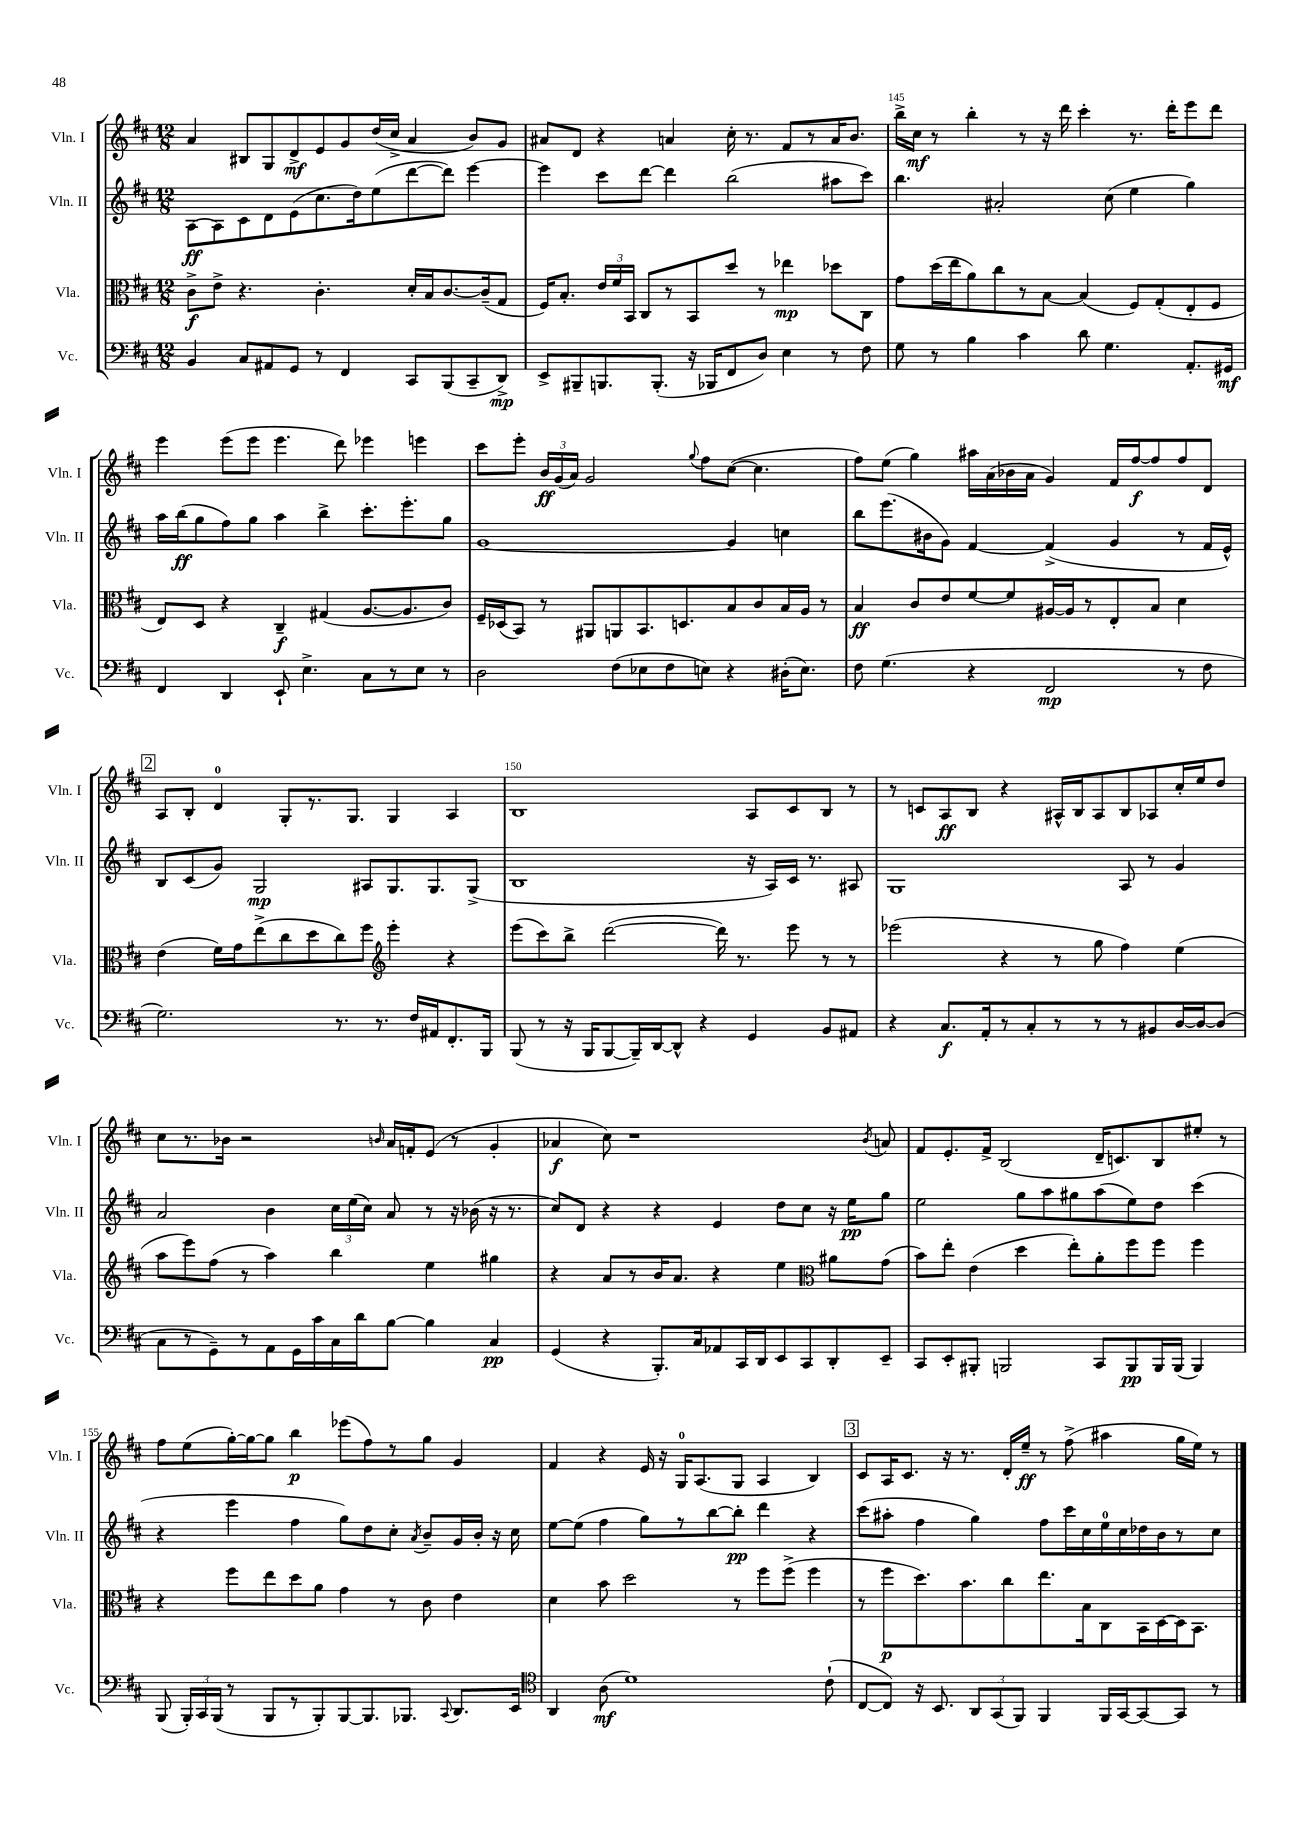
<<
\new StaffGroup <<
\new Staff = "s0" \with { instrumentName = "Vln. I" shortInstrumentName = "Vln. I" } {
    \clef treble \key d \major \numericTimeSignature \time 12/8
    \autoBeamOff a'4 bis8[ g8 d'8->\mf e'8 g'8 d''16( cis''16]-> a'4 b'8[) g'8] |
    ais'8[ d'8] r4 a'4 cis''16-. r8. fis'8[ r8 a'16 b'8.] |
    b''16[-> cis''16]\mf r8 b''4-. r8 r16 d'''16 cis'''4-. r8. d'''16[-. e'''8 d'''8] |
    e'''4 e'''8[( e'''8] e'''4. d'''8) ees'''4 e'''4 |
    cis'''8[ e'''8]-. \tuplet 3/2 { b'16[\ff g'16( a'16]) } g'2 \appoggiatura { g''8 } fis''8[ cis''8]~( cis''4. |
    fis''8[) e''8]( g''4) ais''16[ a'16( bes'16 a'16] g'4) fis'16[ fis''16~\f fis''8 fis''8 d'8] |
    \mark \markup { \box "2" } a8[ b8]-. d'4-0 g8[-. r8. g8.] g4 a4 |
    b1 a8[ cis'8 b8] r8 |
    r8 c'8[ a8\ff b8] r4 ais16[-^ b16 ais8 b8 aes8 cis''16-. e''16 d''8] |
    cis''8[ r8. bes'16] r2 \grace { b'16 } a'16[ f'16-. e'8]( r8 g'4-. |
    aes'4\f cis''8) r1 \acciaccatura { b'8 } a'8 |
    fis'8[ e'8.-. fis'16]-> b2( d'16[-- c'8.) b8 eis''8]-. r8 |
    fis''8[ e''8( g''16~-.) g''16~ g''8] b''4\p ees'''8[( fis''8) r8 g''8] g'4 |
    fis'4 r4 e'16 r16 g16[-0 a8.( g8] a4 b4) |
    \mark \markup { \box "3" } cis'8[ a16 cis'8.] r16 r8. d'16[-. e''16]--\ff r8 fis''8->( ais''4 g''16[ e''16]) r8 \bar "|." |
}
\new Staff = "s1" \with { instrumentName = "Vln. II" shortInstrumentName = "Vln. II" } {
    \clef treble \key d \major \numericTimeSignature \time 12/8
    \autoBeamOff a8[~\ff a8 cis'8 d'8 e'8( cis''8. d''16) e''8( d'''8~ d'''8]) e'''4~ |
    e'''4 cis'''8[ d'''8]~ d'''4 b''2( ais''8[ cis'''8]) |
    b''4. ais'2-. cis''8( e''4 g''4) |
    a''16[ b''16\ff( g''8 fis''8) g''8] a''4 b''4-> cis'''8.[-. e'''8.-. g''8] |
    g'1~ g'4 c''4 |
    b''8[ e'''8.( bis'16 g'8]) fis'4~ fis'4->( g'4 r8 fis'16[ e'16]-^) |
    \mark \markup { \box "2" } b8[ cis'8( g'8]) g2\mp ais8[ g8. g8. g8]->( |
    b1 r16 a16[) cis'16] r8. ais8 |
    g1 a8 r8 g'4 |
    a'2 b'4 \tuplet 3/2 { cis''16[ e''16( cis''16]) } a'8 r8 r16 bes'16( r16 r8. |
    cis''8[) d'8] r4 r4 e'4 d''8[ cis''8] r16 e''16[\pp g''8] |
    e''2 g''8[ a''8 gis''8 a''8( e''8) d''8] cis'''4( |
    r4 e'''4 fis''4 g''8[) d''8 cis''8]-. \acciaccatura { a'8 } b'8[-- g'16 b'16]-. r16 cis''16 |
    e''8[~ e''8]( fis''4 g''8[) r8 b''8~ b''8]-.\pp d'''4 r4 |
    \mark \markup { \box "3" } cis'''8[( ais''8]-. fis''4 g''4) fis''8[ cis'''16 cis''16 e''16-0 cis''16 des''16 b'16 r8 cis''8] \bar "|." |
}
\new Staff = "s2" \with { instrumentName = "Vla." shortInstrumentName = "Vla." } {
    \clef alto \key d \major \numericTimeSignature \time 12/8
    \autoBeamOff cis'8[->\f e'8]-> r4. cis'4.-. d'16[-. b16 cis'8.~ cis'16--( g8] |
    fis16[) b8.]-. \tuplet 3/2 { e'16[ fis'16 b,16] } cis8[ r8 b,8 d''8] r8 ees''4\mp des''8[ cis8] |
    g'8[ d''16( e''16 a'8) cis''8 r8 b8]~ b4( fis8[) g8-.( e8-. fis8] |
    e8[) d8] r4 cis4--\f gis4( a8.[~ a8. cis'8]) |
    fis16[-- des16( b,8]) r8 ais,8[ a,8 b,8. d8. b8 cis'8 b16 a16] r8 |
    b4\ff cis'8[ e'8 fis'8~ fis'8 ais16~ ais16 r8 e8-. b8] d'4 |
    \mark \markup { \box "2" } e'4( fis'16[) g'16 e''8->( cis''8 d''8 cis''8) fis''8] \clef treble e'''4-. r4 |
    e'''8[( cis'''8) b''8]-> d'''2~( d'''16) r8. e'''8 r8 r8 |
    ees'''2( r4 r8 g''8 fis''4) e''4( |
    a''8[ e'''8) fis''8]( r8 a''4) b''4 e''4 gis''4 |
    r4 a'8[ r8 b'16 a'8.] r4 e''4 \clef alto ais'8[ g'8]( |
    b'8[) e''8]-. e'4( d''4 e''8[-.) a'8-. fis''8 fis''8] fis''4 |
    r4 fis''8[ e''8 d''8 a'8] g'4 r8 cis'8 e'4 |
    d'4 b'8 d''2 r8 fis''8[ fis''8]->( fis''4 |
    \mark \markup { \box "3" } r8 fis''8[\p d''8.) b'8. cis''8 e''8. b16 cis8 b,16 d16~ d16 b,8.] \bar "|." |
}
\new Staff = "s3" \with { instrumentName = "Vc." shortInstrumentName = "Vc." } {
    \clef bass \key d \major \numericTimeSignature \time 12/8
    \autoBeamOff b,4 cis8[ ais,8 g,8] r8 fis,4 cis,8[ b,,8( cis,8-- d,8]->\mp) |
    e,8[-> bis,,8-- b,,8. b,,8.]-.( r16 bes,,16[ fis,8 d8]) e4 r8 fis8 |
    g8 r8 b4 cis'4 d'8 g4. a,8.[-. gis,16]\mf |
    fis,4 d,4 e,8-! e4.-> cis8[ r8 e8] r8 |
    d2 fis8[( ees8 fis8 e8]) r4 dis16[-.( e8.]) |
    fis8 g4.( r4 fis,2\mp r8 fis8 |
    \mark \markup { \box "2" } g2.) r8. r8. fis16[ ais,16 fis,8.-. b,,16] |
    b,,8( r8 r16 b,,16[ b,,8~ b,,16--) d,16~ d,8]-^ r4 g,4 b,8[ ais,8] |
    r4 cis8.[\f a,16-. r8 cis8-. r8 r8 r8 bis,8 d16~ d16~ d8]( |
    cis8[ r8 g,8--) r8 a,8 g,16 cis'16 cis16 d'16 b8]~ b4 cis4\pp |
    g,4( r4 b,,8.[-.) cis16 aes,8 cis,16 d,16 e,8 cis,8 d,8-. e,8]-- |
    cis,8[ e,8-. bis,,8]-. b,,2 cis,8[ b,,8\pp b,,16 b,,16]( b,,4) |
    b,,8( \tuplet 3/2 { b,,16[-.) cis,16 b,,16]( } r8 b,,8[ r8 b,,8-.) b,,8~ b,,8. bes,,8.] \appoggiatura { cis,8 } d,8.[ e,16] |
    \clef tenor a,4 a8\mf( d'1) cis'8-!( |
    \mark \markup { \box "3" } cis8[~ cis8]) r16 b,8. \tuplet 3/2 { a,8[ g,8( fis,8]) } fis,4 fis,16[ g,16~ g,8~ g,8] r8 \bar "|." |
}
>>
>>
\layout { \context { \Score currentBarNumber = #143 \override BarNumber.break-visibility = ##(#f #t #t) barNumberVisibility = #(every-nth-bar-number-visible 5) } }
